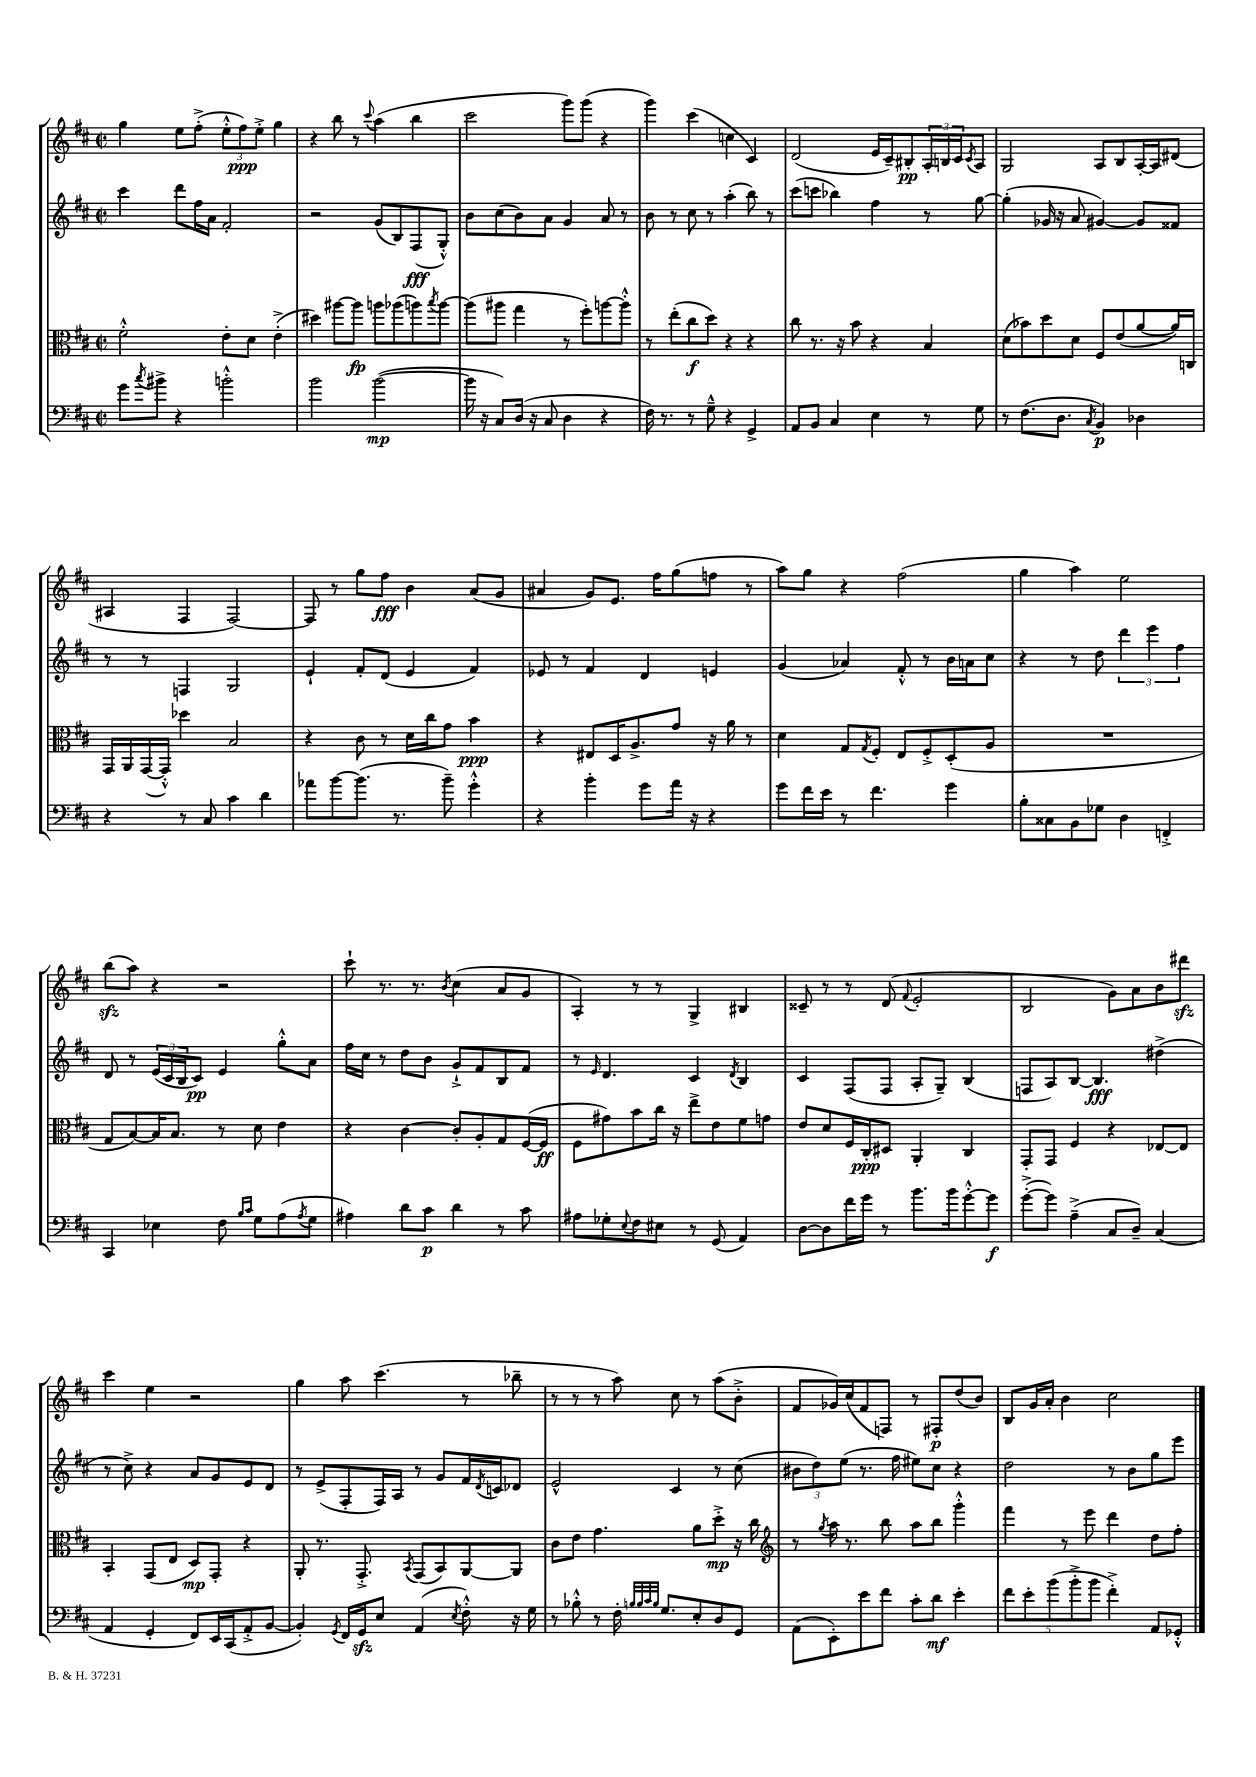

**kern	**kern	**kern	**kern
*staff4	*staff3	*staff2	*staff1
*clefF4	*clefC3	*clefG2	*clefG2
*k[f#c#]	*k[f#c#]	*k[f#c#]	*k[f#c#]
*M2/2	*M2/2	*M2/2	*M2/2
*met(c|)	*met(c|)	*met(c|)	*met(c|)
8g	2f#'^^	4ccc#	4gg
8qcc#	.	.	.
8b#^	.	.	.
4r	.	8ddd	8ee
.	.	16ff#	(8ff#'^
.	.	16a	.
2b'^^	8e'	2f#'	12ee'^^
.	.	.	12ff#)
.	8d	.	.
.	.	.	12ee'^
.	(4e'^	.	4gg
=	=	=	=
2b	4dd#)	2r	4r
.	[8aa#	.	8bb
.	8aa#]	.	8r
.	.	.	8qqccc#
([2b	8aa	(8g	(4aa
.	(8aa-	8B)	.
.	8aa)	(8F#	4bb
.	8qbb	.	.
.	[8aa	8G'^^)	.
=	=	=	=
16b]	(8aa]	8b	2ccc#
16r	.	.	.
8C#)	8aa#	(8cc#	.
(16D	4gg	8b)	.
16r	.	.	.
8C#	.	8a	.
4D	8r	4g	8ggg)
.	8ff#')	.	(8ggg
4r	[8aa	8a	4r
.	8aa'^^]	8r	.
=	=	=	=
16F#)	8r	8b	4ggg)
8.r	.	.	.
.	(8ee'	8r	.
8r	8cc#	8cc#	(4ccc#
8G~^^	8dd)	8r	.
4r	4r	(4aa'	4cc
4GG^	4r	8bb)	4c#)
.	.	8r	.
=	=	=	=
8AA	8cc#	(8ccc#	(2d
8BB	8.r	8ccc	.
4C#	.	4bb-)	.
.	16r	.	.
.	8b	.	.
4E	4r	4ff#	16e
.	.	.	16c#~)
.	.	.	8B#'
8r	4B	8r	24A'
.	.	.	24B
.	.	.	24c#
.	.	.	8qc#
8G	.	[8gg	8A
=	=	=	=
8r	(8d	(4gg']	2G
(8.F#	8b-)	.	.
.	8dd	16g-	.
8.D	.	16r	.
.	8d	8a	.
8qC#	.	.	.
4BB)	8F#	[4g#)	8A
.	(8e	.	8B
4D-	[8a	8g#]	[16A'
.	.	.	16A]
.	16a])	8f##	(8d#
.	16C	.	.
=	=	=	=
4r	16GG	8r	4A#
.	16AA	.	.
.	([16GG	8r	.
.	16GG'^^])	.	.
8r	4dd-	4F	4F#
8C#	.	.	.
4c#	2B	2G	[2F#)
4d	.	.	.
=	=	=	=
8a-	4r	4e`	8F#]
[8b	.	.	8r
(8.b]	8c#	8f#'	8gg
.	8r	(8d	8ff#
8.r	.	.	.
.	16d	4e	4b
.	16cc#	.	.
8b~)	8g	.	.
4g'^^	4b	4f#)	(8a
.	.	.	8g
=	=	=	=
4r	4r	8e-	4a#
.	.	8r	.
4b'	8E#	4f#	8g)
.	16D	.	8.e
.	8.A^	.	.
8g	.	4d	.
.	.	.	16ff#
16a	8g	.	(8gg
16r	.	.	.
4r	16r	4e	8ff
.	16a	.	.
.	8r	.	8r
=	=	=	=
8g	4d	(4g	8aa)
16f#	.	.	8gg
16e	.	.	.
8r	8G	4a-)	4r
.	8qG	.	.
4.f#	8F#'	.	.
.	8E	8f#'^^	(2ff#
.	8F#'^	8r	.
4g	(8D'	16b	.
.	.	16a	.
.	8A	8cc#	.
=	=	=	=
8B'	1r	4r	4gg
8C##	.	.	.
8BB	.	8r	4aa)
8G-	.	8dd	.
4D	.	6ddd	2ee
.	.	6eee	.
4FF'^	.	.	.
.	.	6ff#	.
=	=	=	=
4CC#	8G	8d	(8bb
.	[8B)	8r	8aa)
4E-	16B]	(24e	4r
.	.	24c#	.
.	8.B	.	.
.	.	24B	.
.	.	8c#)	.
8F#	8r	4e	2r
16qqB	.	.	.
16qqc#	.	.	.
8G	8d	.	.
(8A	4e	8gg'^^	.
8qA	.	.	.
8G	.	8a	.
=	=	=	=
4A#)	4r	16ff#	8ccc#`
.	.	16cc#	.
.	.	8r	8.r
8d	[4c#	8dd	.
.	.	.	8.r
8c#	.	8b	.
.	.	.	8qb
4d	8c#']	8g`^	(4cc#
.	8A'	8f#	.
8r	8G	8B	8a
8c#	([16F#	8f#	8g
.	16F#]	.	.
=	=	=	=
8A#	8F#	8r	4A')
.	.	16qqe	.
8G-'	8g#)	4.d	.
8qqE	.	.	.
8F#	8b	.	8r
8E#	16cc#	.	8r
.	16r	.	.
8r	8ee^	4c#	4G^
(8GG	8e	.	.
.	.	8qd	.
4AA)	8f#	4B	4B#
.	8g	.	.
=	=	=	=
[8D	8e	4c#	8c##~
8D]	8d	.	8r
16f#	16F#	(8F#	8r
16g	16C#'	.	.
8r	8D#	8F#	(8d
.	.	.	8qqf#
8.b	4AA'	8A'	2e'
.	.	8G~)	.
16b	.	.	.
[8g'^^	4C#	(4B	.
8g]	.	.	.
=	=	=	=
([8g'^	8GG'	8F	2B
8g])	8GG	8A)	.
(4A~^	4F#	[8B	.
.	.	4.B]	.
8C#	4r	.	8g)
8D~)	.	.	8a
(4C#	[8E-	(4dd#^	8b
.	8E-]	.	8ddd#
=	=	=	=
4AA	4BB'	8r	4ccc#
.	.	8cc#^)	.
4GG'	(8GG	4r	4ee
.	8E	.	.
8FF#)	8D)	8a	2r
16EE	8GG'	8g	.
(16CC#	.	.	.
8AA'^	4r	8e	.
[8BB	.	8d	.
=	=	=	=
4BB'])	8AA'	8r	4gg
.	8.r	(8e^	.
8qGG	.	.	.
16FF#	.	8F#'	8aa
16GG	8.GG'^	.	.
8E	.	16F#)	(4.ccc#
.	.	16A	.
.	8qBB	.	.
(4AA	(8GG	8r	.
.	8BB)	8g	.
8qE	.	.	.
8F#'^^)	[8AA	16f#	8r
.	.	8qd	.
.	.	16c	.
16r	8AA]	8d-	8bb-~
16G	.	.	.
=	=	=	=
8r	8c#	2e^^	8r
8B-'^^	8e	.	8r
8r	4.g	.	8r
16F#'	.	.	8aa)
32qqB	.	.	.
32qqB	.	.	.
32qqc#	.	.	.
32qqB	.	.	.
8.G	.	.	.
.	.	4c#	8cc#
8E'	8a	.	8r
8D	8dd'^	8r	(8aa
8GG	16r	(8cc#	8b'^
.	16cc#	.	.
=	=	=	=
*	*clefG2	*	*
(8AA	8r	12b#	8f#
.	.	12dd)	.
.	8qgg	.	.
8EE')	16aa	.	16g-)
.	.	(12ee	.
.	8.r	.	(16cc#
8e	.	8.r	8f#
8f#	8bb	.	8F)
.	.	16ff#	.
8c#'	8aa	8ee#)	8r
8d	8bb	8cc#	8F#'
4e'	4ggg'^^	4r	(8dd
.	.	.	8b)
=	=	=	=
10f#	4fff#	2dd	8B
10e'	.	.	.
.	.	.	16g
.	.	.	16a'
(10b	.	.	.
.	8r	.	4b
10b'^	.	.	.
.	8eee	.	.
10b	.	.	.
4f#'^)	4ddd	8r	2cc#
.	.	8b	.
8AA	8dd	8gg	.
8GG-'^^	8ff#'	8eee	.
==	==	==	==
*-	*-	*-	*-
